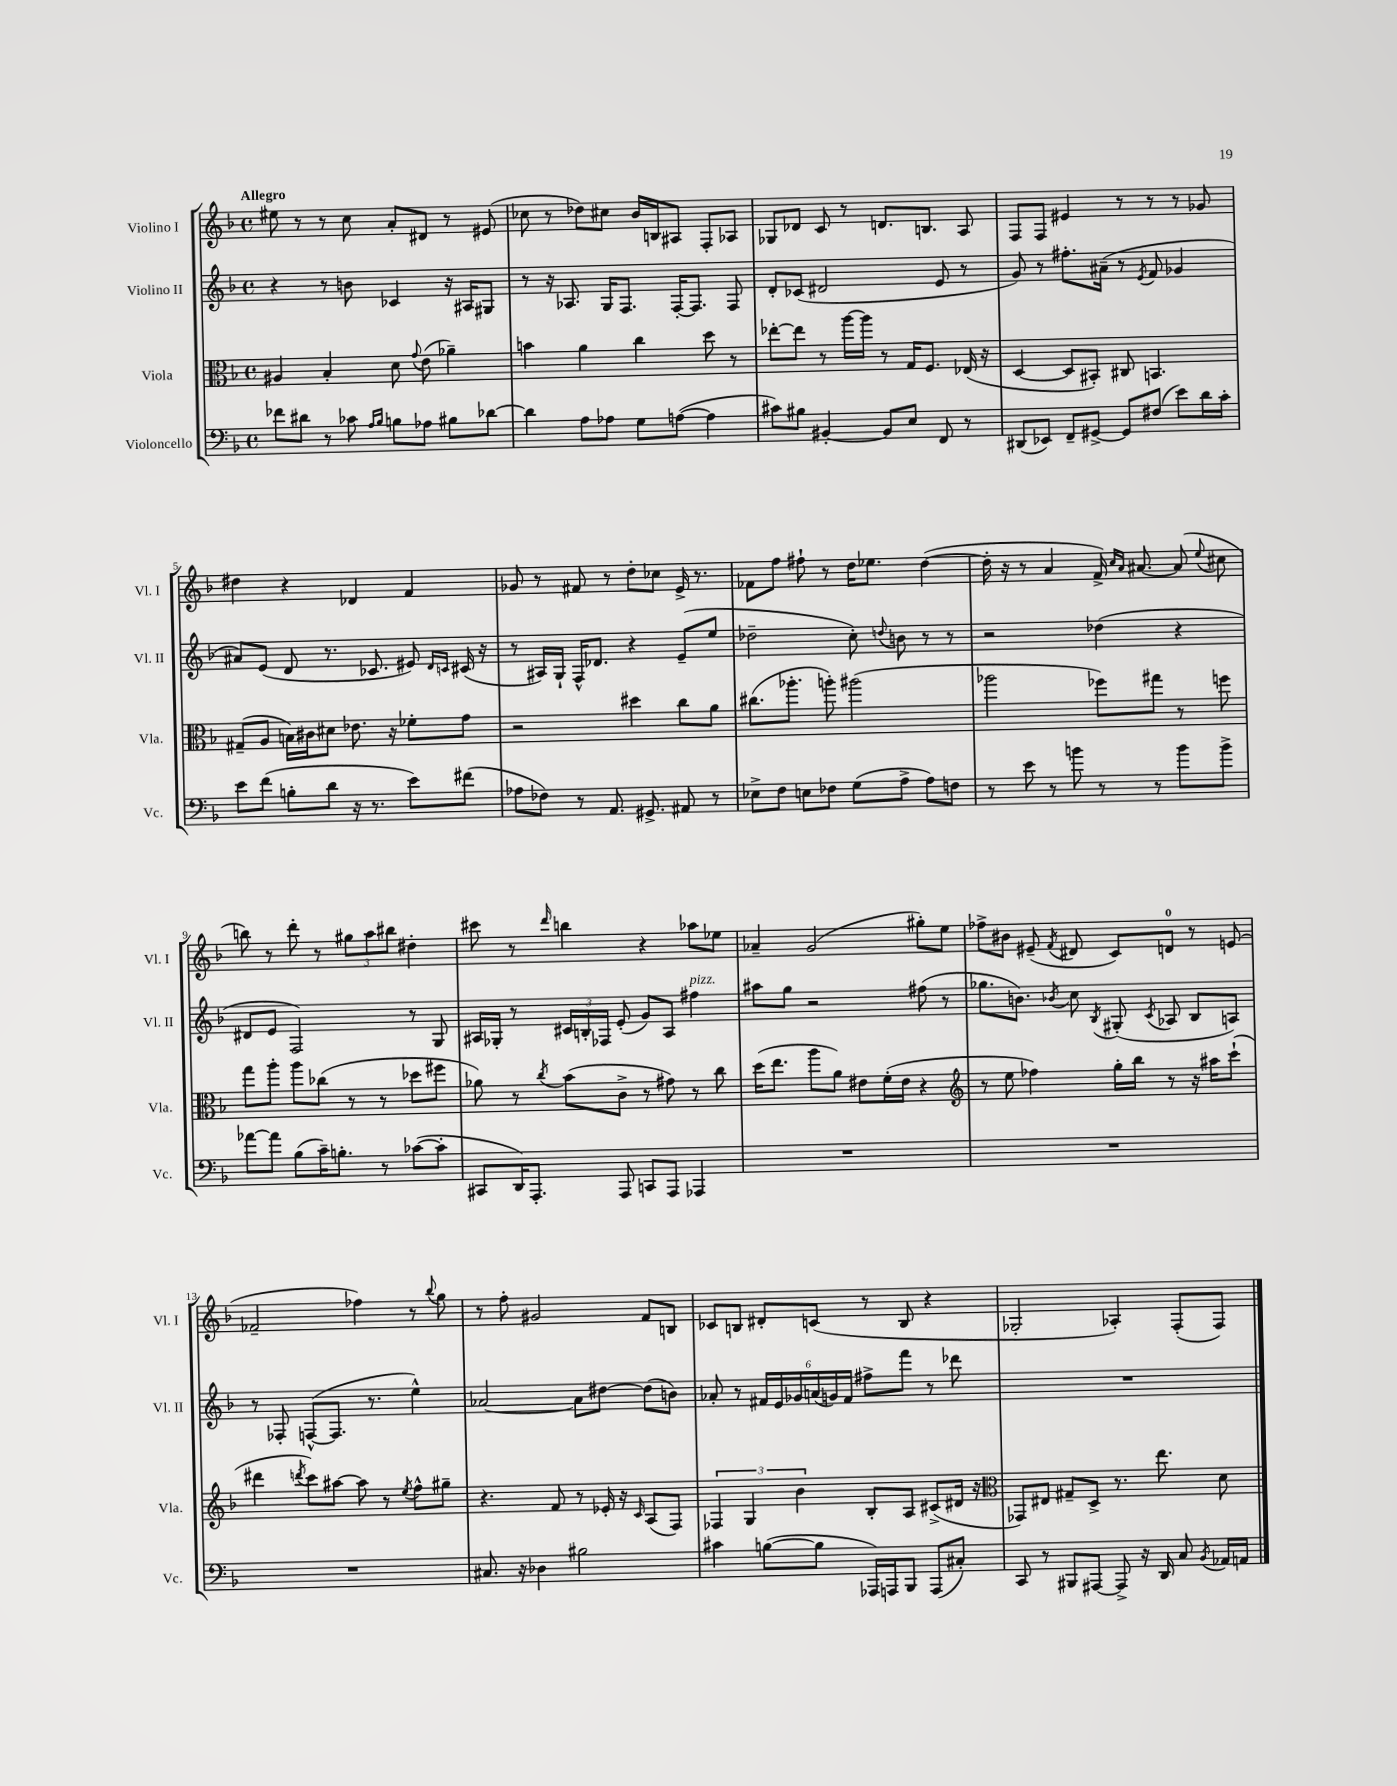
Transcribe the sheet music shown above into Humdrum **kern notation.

**kern	**kern	**kern	**kern
*staff4	*staff3	*staff2	*staff1
*clefF4	*clefC3	*clefG2	*clefG2
*k[b-]	*k[b-]	*k[b-]	*k[b-]
*M4/4	*M4/4	*M4/4	*M4/4
*met(c)	*met(c)	*met(c)	*met(c)
8f-	4A#	4r	8ee#
8d#	.	.	8r
8r	4B-'	8r	8r
8c-	.	8b	8cc
16qqA	.	.	.
16qqB-	.	.	.
8B	8d	4c-	8a'
.	8qqg	.	.
8A-	(8e	.	8d#
8B#	4a-~)	16r	8r
.	.	16A#	.
[8d-	.	8G#	(8e#
=	=	=	=
4d-]	4b	8r	8cc-
.	.	16r	8r
.	.	8.A-	.
8A	4a	.	8dd-)
8A-	.	16G	8cc#
.	.	8.F	.
8G	4cc	.	16b-
.	.	.	16B
([8A	.	[16F'	8A#
.	.	8.F]	.
4A]	8dd	.	8F'
.	8r	8F	8A-
=	=	=	=
8c#)	[8ee-'	8d'	8G-
8B#	8ee-]	(8c-	8d-
[4BB#'	8r	2d#	8c
.	[16aa	.	8r
.	16aa]	.	.
8BB#]	8r	.	8.d
8E	16G	.	.
.	8.F	.	8.B
8FF	.	8e	.
8r	(16E-	8r	8A
.	16r	.	.
=	=	=	=
(8DD#	[4D	8g)	8F
8EE-)	.	8r	8F
8FF~	8D]	8.ff#'	4e#
[8GG#^	8BB#')	.	.
.	.	(16a#~	.
8GG#]	8C#	8r	8r
.	.	8qe	.
(8F#	4.BB	8f	8r
8e)	.	4g-	8r
16d	.	.	8g-
16c'	.	.	.
=	=	=	=
8e	(8G#~	8a#)	4dd#
(8f	8A	(8e	.
8B'	16B)	8d	4r
.	16c#	.	.
8d	8d#	8.r	.
16r	8.e-	.	4d-
8.r	.	8.c-	.
.	16r	.	.
8e)	8f-'	8e#)	4f
.	.	16qqd	.
.	.	16qqc	.
(8f#	8g	(16c#	.
.	.	16r	.
=	=	=	=
8A-	2r	8r	8g-
8F-)	.	16A#)	8r
.	.	16G`	.
8r	.	16F^^	8f#
.	.	8.d-	.
8.AA	.	.	8r
.	4dd#	4r	8dd'
8.GG#^	.	.	.
.	.	.	8cc-
8AA#	8cc	(8e~	16e^
.	.	.	8.r
8r	8a	8ee	.
=	=	=	=
8E-^	(8.cc#	2dd-~	8f-
8F	.	.	8ff
.	8.aa-'	.	.
8E	.	.	8ff#`
8F-	8aa')	.	8r
(8G	(2aa#	8cc')	16dd
.	.	.	8.ee-
.	.	8qqdd	.
8A^	.	8b	.
8A)	.	8r	([4dd
8F	.	8r	.
=	=	=	=
8r	2aa-	2r	16dd']
.	.	.	16r
8e	.	.	8r
8r	.	.	4a
8b	.	.	.
8r	8ff-)	(4dd-	16f^)
.	.	.	16qqcc
.	.	.	16qqa
.	.	.	[8.a#
8r	8gg#	.	.
8b	8r	4r	(8a#]
.	.	.	8qqee
8b^	8ff	.	8cc#
=	=	=	=
[8a-	8gg	8d#	8bb)
8a-]	8aa'	8e	8r
(8B-	8aa	2F)	8ddd'
16c~)	(8cc-	.	8r
8.B'	.	.	.
.	8r	.	12gg#
.	.	.	12aa
8r	8r	.	.
.	.	.	12bb#
([8c-	8dd-	8r	4dd#'
8c-']	8ff#	8G	.
=	=	=	=
8CC#	8a-)	16A#	8ccc#
.	.	16G-'	.
16DD)	8r	8r	8r
8.AAA'	.	.	.
.	8qcc	.	16qqddd
.	(8b-	24c#	4bb
.	.	24B'	.
.	.	24F-	.
8AAA	8c^	(8e'	.
8CC	8r	8g)	4r
8AAA	8g#)	8A#	.
4AAA-	8r	4ff#	8aa-
.	8cc	.	8ee-
=	=	=	=
1r	(16dd	8aa#	4a-~
.	8.ee	.	.
.	.	8gg	.
.	8aa	2r	(2g
.	8a)	.	.
.	8e#	.	.
.	(16f'	.	.
.	16e#	.	.
.	4r	(8ff#	8gg#')
.	.	8r	8ee
=	=	=	=
*	*clefG2	*	*
1r	8r	8.gg-	8ff-^
.	8ee	.	8b#
.	.	8.b)	.
.	4ff-)	.	(8e#~
.	.	8qb-	8qf
.	.	8cc	8d#
.	.	8qB-	.
.	16gg'	(8G#'	8c)
.	16bb-	.	.
.	.	8qc	.
.	8r	8A-	8d
.	16r	8B-	8r
.	16aa#	.	.
.	(8ccc`	8A)	(8e
=	=	=	=
1r	4ddd#	8r	2f-~
.	.	8F-'	.
.	8qddd	.	.
.	8ccc)	([8F^^	.
.	[8aa#	8.F]	.
.	8aa#]	.	4ff-)
.	.	8.r	.
.	8r	.	.
.	8qee	.	.
.	8ff^^	4ee^^)	8r
.	.	.	8qqbb-
.	8gg#~	.	8gg
=	=	=	=
8.C#	4.r	[2a-	8r
.	.	.	8ff'
16r	.	.	.
4D-	.	.	2g#
.	8f	.	.
2B#	8r	8a-]	.
.	16e-'	[8dd#	.
.	16r	.	.
.	16qqc	.	.
.	(8A	(8dd#]	8f
.	8F)	8b)	8B
=	=	=	=
4c#	6F-	8a-'	8c-
.	.	8r	8B
.	6G	.	.
([8B	.	24f#	8d#'
.	.	24e	.
.	6b-	24g-	.
8B]	.	(24a	(8c
.	.	24g)	.
.	.	24f#	.
16AAA-)	8B-'	8ff#^	8r
16AAA	.	.	.
8BBB-	8A	8fff	8B
(8AAA	(8c#^	8r	4r
8C#')	16d#	8ddd-	.
.	16r	.	.
=	=	=	=
*	*clefC3	*	*
8CC	8GG-)	1r	2G-'
8r	8E#	.	.
8BBB#	8G#~	.	.
[8AAA#	8D^	.	.
8AAA#^]	8.r	.	4A-')
16r	.	.	.
16DD	8.ee	.	.
8C	.	.	(8F'
8qBB-	.	.	.
16AA-	8d	.	8F)
16AA	.	.	.
==	==	==	==
*-	*-	*-	*-
